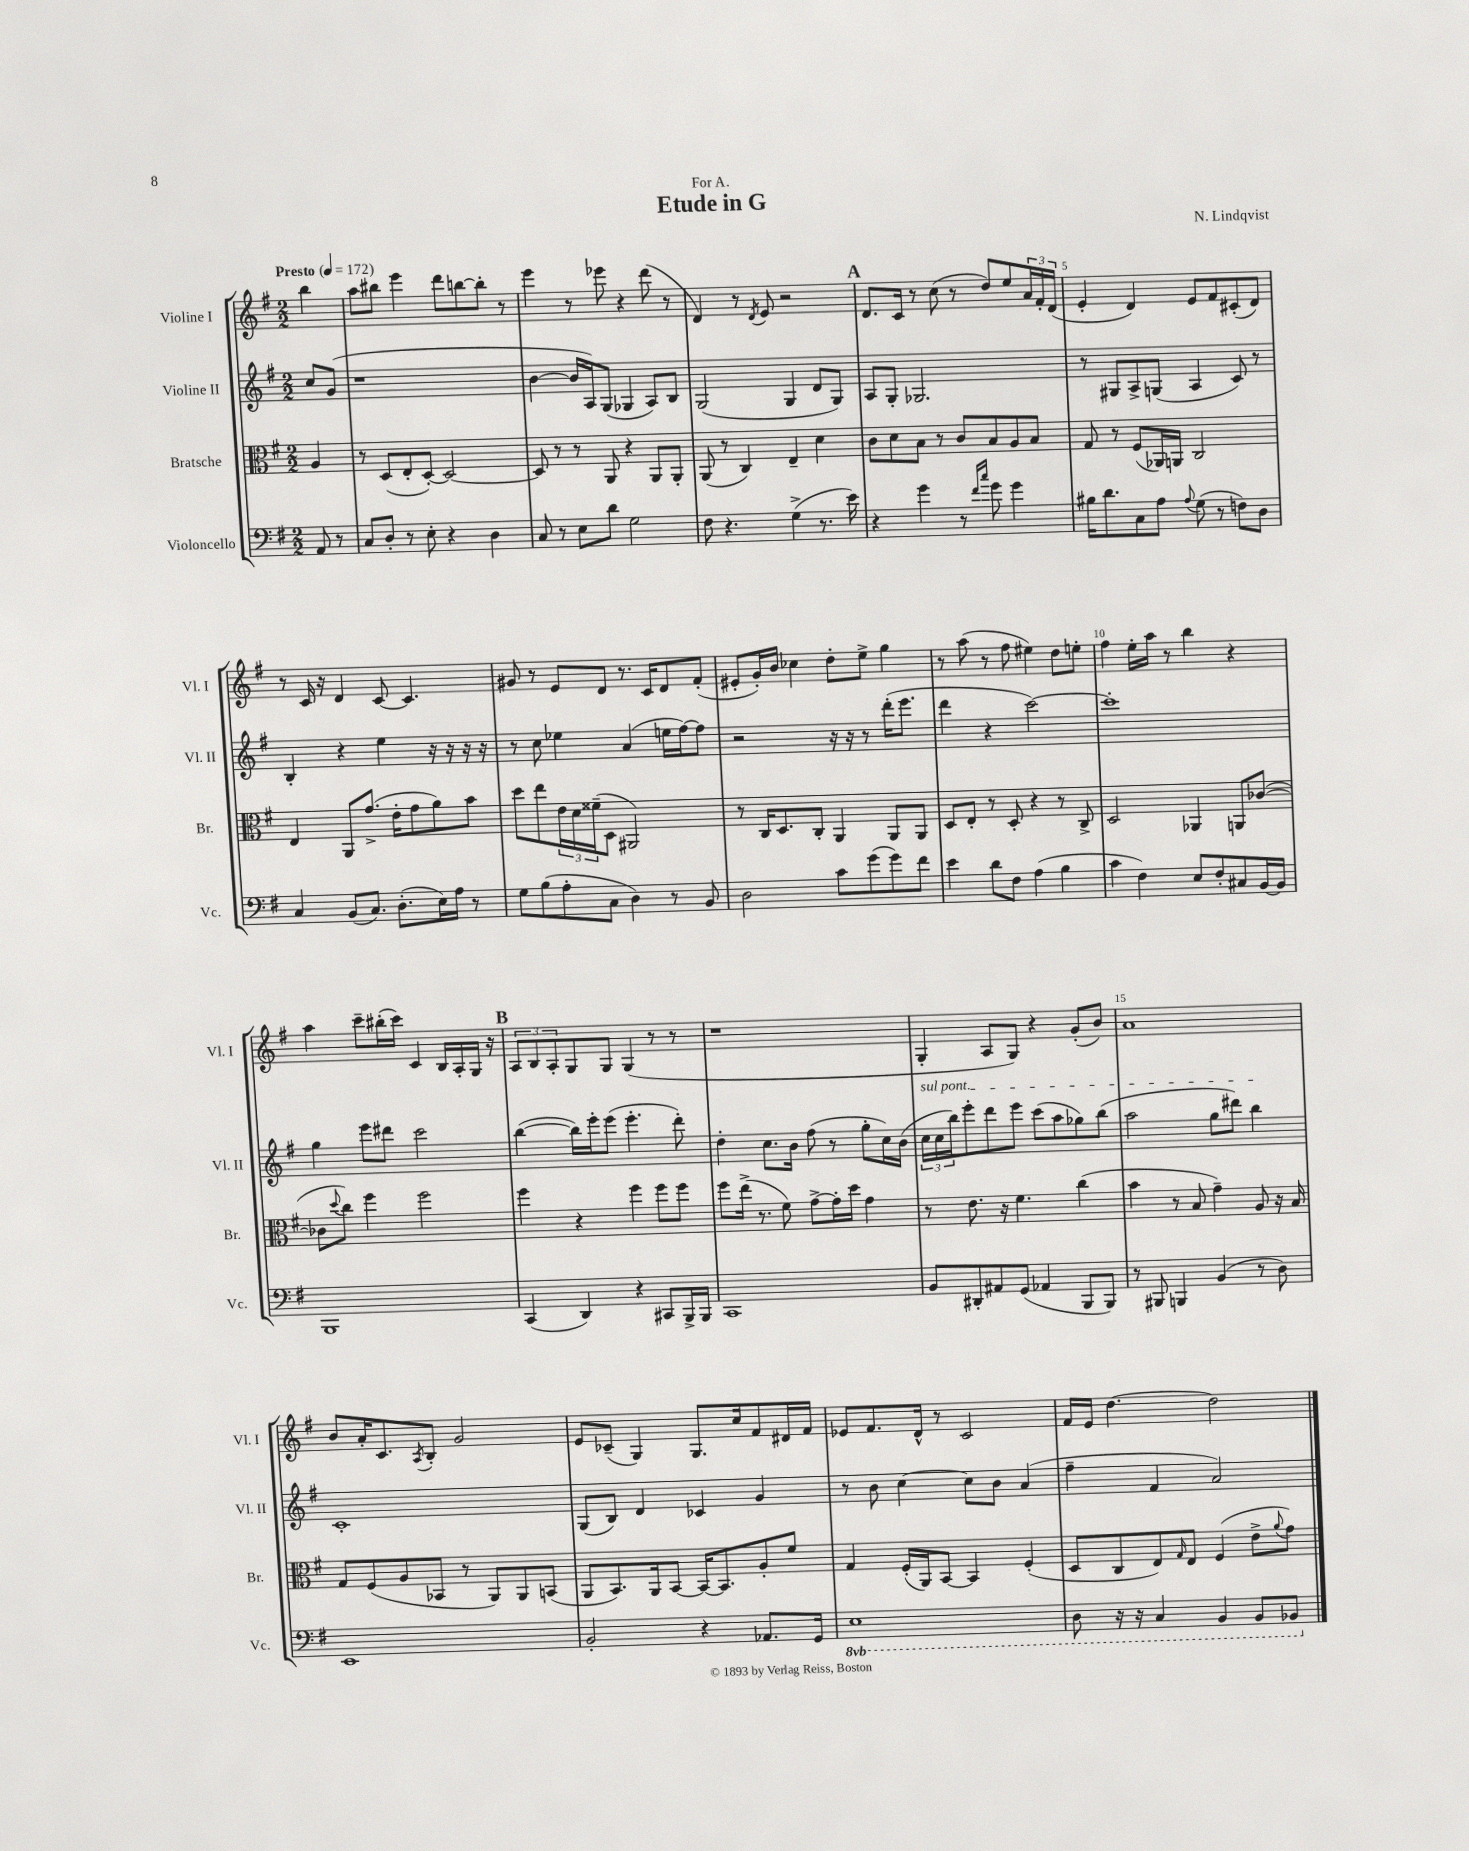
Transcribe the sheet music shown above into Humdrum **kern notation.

**kern	**kern	**kern	**kern
*part4	*part3	*part2	*part1
*staff4	*staff3	*staff2	*staff1
*I"Violoncello	*I"Bratsche	*I"Violine II	*I"Violine I
*I'Vc.	*I'Br.	*I'Vl. II	*I'Vl. I
*clefF4	*clefC3	*clefG2	*clefG2
*k[f#]	*k[f#]	*k[f#]	*k[f#]
*M2/2	*M2/2	*M2/2	*M2/2
*MM172	*MM172	*MM172	*MM172
=	=	=	=
!	!	!	!LO:TX:a:B:t=Presto
8AA/	4A/	8cc/L	4bb\
8r	.	(8g/J	.
=1	=1	=1	=1
8C/L	8r	1r	8aa\L
8D'/J	(8D/L	.	8bb#X\J
8r	8E'/	.	4eee\
8E'\	[8D'/J)	.	.
4r	2D/_	.	8ddd\L
.	.	.	[8bbn\
4D\	.	.	8bb'\J]
.	.	.	8r
=2	=2	=2	=2
8C/	8D/]	[4b\	4eee\
8r	8r	.	.
8E\L	8r	16b/LL]	8r
.	.	16A/J)	.
8d\J	8AA/	(8G/J	8eee-X\
2G\	4r	4G-X/	4r
.	8AA/L	8A/L)	(8ddd\
.	8AA'/J	8B/J	8r
=3	=3	=3	=3
8F#\	(8AA/	(2G/	4d/)
4.r	8r	.	.
.	4C/)	.	8r
.	.	.	8qd/
.	.	.	8e/
(4G^\	4E~/	4G/	2r
8.r	4d\	8d/L	.
.	.	8G/J)	.
16e\)	.	.	.
!!LO:REH:place=s1:t=A
=4	=4	=4	=4
4r	8c\L	8A/L	8.d/L
.	8d\	8G'/J	.
.	.	.	16c/Jk
4g\	8B\J	2.G-X/	8r
.	8r	.	(8cc\
8r	8c/L	.	8r
16qqf#/LL	.	.	.
16qqcc/JJ	.	.	.
8g\	8B/	.	8dd/L)
4g\	8A/	.	8ee/
.	8B/J	.	24a/L
.	.	.	24f#'/
.	.	.	(24d/JJ
=5	=5	=5	=5
16B#X\KL	8G/	8r	4e'/
8.d\	.	.	.
.	8r	8G#X/L	.
8C\	(8F#/L	8A^/	4d/)
8A\J	16AA-X/L)	(8Gn/J	.
.	16AAn/JJ	.	.
8qqA/	.	.	.
(8G\	2C/	4A/	8e/L
8r	.	.	8f#/
8Fn\L)	.	8c/)	(8c#X'/
8D\J	.	8r	8d/J)
!!LO:LB:g=z
=6	=6	=6	=6
4C/	4E/	4B'/	8r
.	.	.	16c/
.	.	.	16r
(8BB/L	8AA/L	4r	4d/
8.C/J)	(8.g^/J	.	.
.	.	4ee\	[8c/
(8.D'\L	16e'\KL	.	.
.	8g\	.	4.c/]
16E\L)	8a\)	16r	.
16A\JJ	.	16r	.
8r	8b\J	16r	.
.	.	16r	.
=7	=7	=7	=7
8G\L	8dd\L	8r	8g#X/
(8B\	8ee\	8cc\	8r
8A'\	24e\L	4ee-X\	8e/L
.	24d\	.	.
.	(24f##X~\J	.	.
8C\J	8D\J	.	8d/J
4D\)	2AA#X/)	(4a/	8.r
.	.	.	16c/KL
8r	.	16een\LL	8d/
.	.	[16ff#\J)	.
8BB/	.	8ff#\J]	(8f#'/J
=8	=8	=8	=8
2D\	8r	2r	8e#X'/L
.	16C/KL	.	16g'/L)
.	8.D/	.	16b/JJ
.	.	.	4cc-X\
.	8C'/J	.	.
8c\L	4AA/	16r	8dd'\L
.	.	16r	.
(8g\	.	8r	8ee^\J
8g\)	8AA/L	(16ddd'\KL	4gg\
.	.	8.eee\J	.
8f#\J	8AA/J	.	.
=9	=9	=9	=9
4e\	8D/L	4ddd\	8r
.	8E'/J	.	(8aa\
8d\L	8r	4r	8r
8F#\J	8D'/	.	8ff#\
(4A\	4r	[2ccc\)	4ee#X\)
4B\	8r	.	8dd\L
.	8C^/	.	8een'\J
=10	=10	=10	=10
4c\	2D/	1ccc']	4ff#\
4F#\)	.	.	16ee'\LL
.	.	.	16aa\JJ
.	.	.	8r
8E/L	4AA-X/	.	4bb\
8F#'/	.	.	.
8C#X/	8AAn/L	.	4r
[16BB/L	([8c-X/J	.	.
16BB/JJ]	.	.	.
!!LO:LB:g=z
=11	=11	=11	=11
1BBB	8c-X\L]	4gg\	4aa\
.	8qqdd/	.	.
.	8cc\J)	.	.
.	4ff#\	8eee\L	8ccc~\L
.	.	8ddd#X\J	(16bb#X'\L
.	.	.	16ccc\JJ)
.	2ff#\	2ccc\	4c/
.	.	.	16B/LL
.	.	.	16A'/
.	.	.	16G/JJ
.	.	.	16r
!!LO:REH:place=s1:t=B
=12	=12	=12	=12
(4CC/	4ff#\	([4bb\	12A/L
.	.	.	12B/
.	.	.	12A'/
4DD/)	4r	16bb\LL])	8G/
.	.	16eee'\J	.
.	.	(8eee\J	8G/J
4r	4ff#\	4.eee'\	(4G/
8CC#X/L	8ff#\L	.	8r
16BBB^/L	8ff#\J	8ddd'\)	8r
16BBB/JJ	.	.	.
=13	=13	=13	=13
1CC	8ff#\L	4dd'\	1r
.	(16ee^\Jk	.	.
.	8.r	.	.
.	.	8.cc\L	.
.	8f#\)	.	.
.	.	16b\Jk	.
.	[8g^\L	(8ff#\	.
.	16g'\L]	8r	.
.	16dd\JJ	.	.
.	4g\	8gg'\L	.
.	.	16cc\L)	.
.	.	(16b\JJ	.
=14	=14	=14	=14
!	!	!LO:TX:a:i:t=sul pont.	!
8BB/L	8r	24cc\LL	4G'/
.	.	24cc\	.
.	.	24bb\J)	.
8DD#X'/	8.e\	8eee'\	.
8AA#X/	.	8ddd\	8A/L
.	16r	.	.
(8GG/J	4.f#\	8eee\J	8G/J)
4AA-X/	.	(8ccc\L	4r
.	.	8aa\	.
8BBB/L	(4cc\	8gg-X\)	(8g'/L
8BBB/J)	.	(8bb\J	8b/J)
=15	=15	=15	=15
8r	4b\	2aa\	1a
8BBB#X/	.	.	.
4BBBn/	8r	.	.
.	8B/	.	.
(4BB/	4g~\)	8gg\L	.
.	.	8ddd#X\J)	.
8r	8A/	4bb\	.
8D\)	16r	.	.
.	16B/	.	.
!!LO:LB:g=z
=16	=16	=16	=16
1EE	8G/L	1c'	8b/L
.	(8F#/	.	16a'/K
.	.	.	8.c/
.	8A/	.	.
.	.	.	8qA/
.	8BB-X/J	.	8B'/J
.	8r	.	2g/
.	8AA/L)	.	.
.	8AA/	.	.
.	(8BBn/J	.	.
=17	=17	=17	=17
2BB'/	8AA/L	(8G/L	8e/L
.	8.BB/)	8B/J)	(8c-X~/J
.	.	4d/	4G/)
.	16AA/k	.	.
.	[8BB/J	.	.
4r	16BB/KL_	4c-X/	8.G/L
.	8.BB/]	.	.
.	.	.	16cc/k
8.AA-X/L	8A'/	4g/	8f#/
.	8f#/J	.	16d#X/L
16GG/Jk	.	.	16f#/JJ
=18	=18	=18	=18
*8ba	*	*	*
1EE	4G/	8r	8e-X/L
.	.	8b\	8.f#/
.	(16F#'/LL	[4cc\	.
.	16AA/J)	.	16d^^/Jk
.	[8BB/J	.	8r
.	4BB/]	8cc\L]	2c/
.	.	8b\J	.
.	(4F#'/	(4a/	.
=19	=19	=19	=19
8DD\	8D/L	4ff#~\	16f#/LL
.	.	.	16e/JJ
16r	8C/	.	[4.dd\
16r	.	.	.
4CC/	8E/)	4f#/	.
.	16qqG/	.	.
.	8E/J	.	.
4BBB/	(4F#/	2a/)	2dd\]
8BBB/L	8e^\L	.	.
.	8qqa/	.	.
8BBB-X/J	8g\J)	.	.
*X8ba	*	*	*
==	==	==	==
*-	*-	*-	*-
